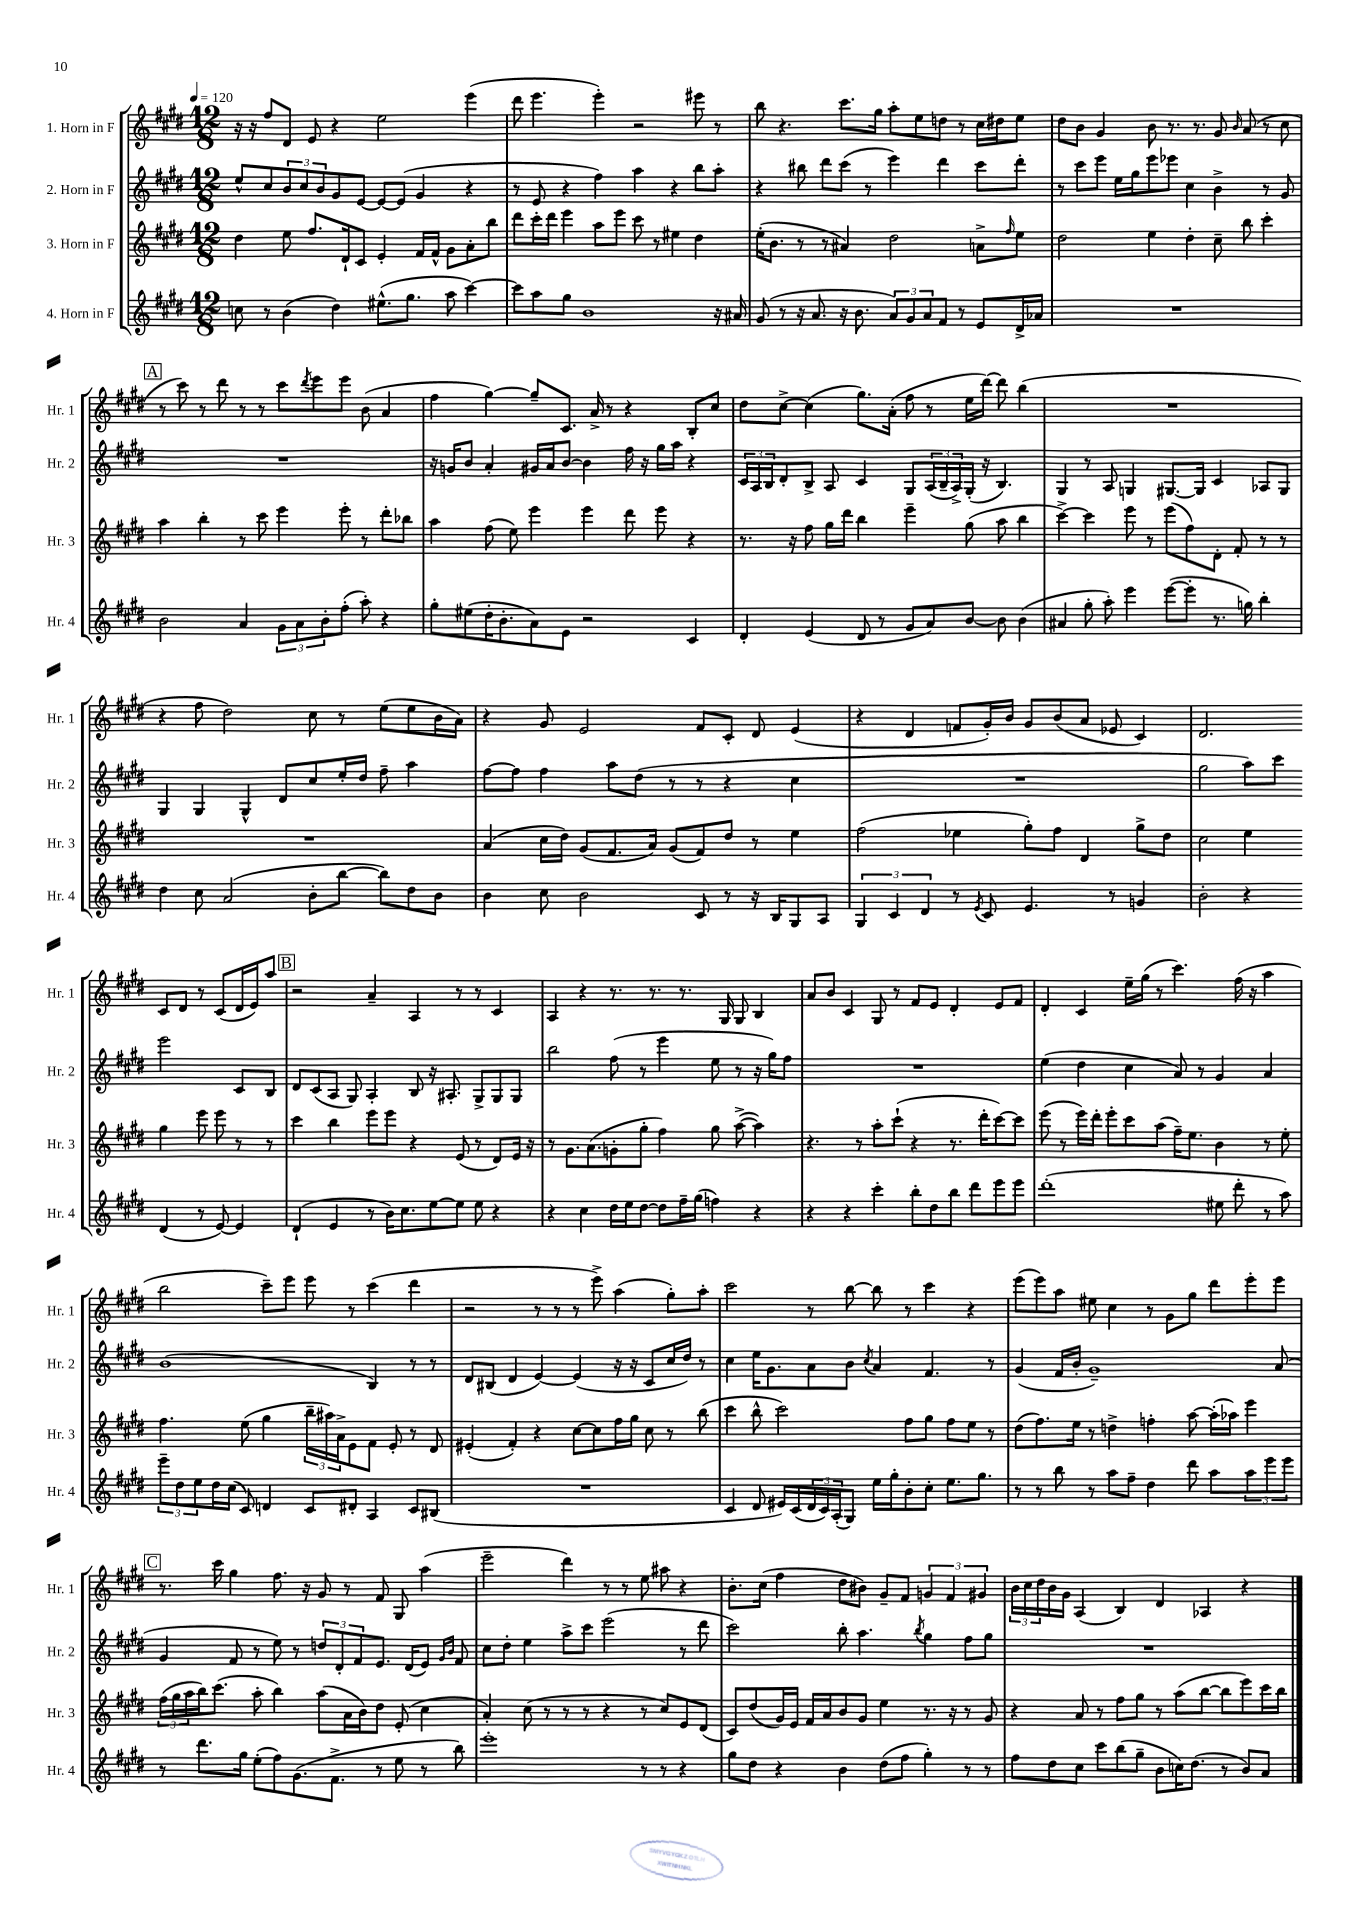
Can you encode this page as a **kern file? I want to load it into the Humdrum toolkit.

**kern	**kern	**kern	**kern
*part4	*part3	*part2	*part1
*staff4	*staff3	*staff2	*staff1
*I"4. Horn in F	*I"3. Horn in F	*I"2. Horn in F	*I"1. Horn in F
*I'Hr. 4	*I'Hr. 3	*I'Hr. 2	*I'Hr. 1
*clefG2	*clefG2	*clefG2	*clefG2
*k[f#c#g#d#]	*k[f#c#g#d#]	*k[f#c#g#d#]	*k[f#c#g#d#]
*M12/8	*M12/8	*M12/8	*M12/8
*MM120	*MM120	*MM120	*MM120
=1	=1	=1	=1
8ccn\	4dd#\	8ee^^/L	16r
.	.	.	16r
8r	.	8cc#/	8ff#/L
(4b\	8ee\	12b/	8d#/J
.	.	12cc#/	.
.	8.ff#/L	.	8e/
.	.	12b/	.
4dd#\)	.	8g#/	4r
.	16d#`/k	.	.
.	8c#/J	[8e/J	.
(8.ee#X^^\L	4e'/	8e/L_	2ee\
.	.	(8e/J]	.
8.gg#\J	.	.	.
.	16f#/LL	4g#/	.
.	16f#^^/JJ	.	.
8aa\	8g#\L	.	.
[4ccc#\)	8a'\	4r	(4eee\
.	8bb\J	.	.
=2	=2	=2	=2
8ccc#\L]	8ddd#\L	8r	8ddd#\
8aa\	16ccc#'\L	8e/	4.eee\
.	16ddd#\JJ	.	.
8gg#\J	4eee\	4r	.
1b	.	.	.
.	8aa\L	4ff#\)	4eee'\)
.	8eee\J	.	.
.	8ccc#\	4aa\	2r
.	8r	.	.
.	4ee#X\	4r	.
.	4dd#\	8bb\L	8eee#X\
16r	.	8aa'\J	8r
16a#X/	.	.	.
=3	=3	=3	=3
(8g#/	(16ee'\KL	4r	8bb\
.	8.b\J	.	.
8r	.	.	4.r
16r	8r	8bb#X\	.
8.a/	.	.	.
.	8r	8ddd#\L	.
16r	4a#X/)	(8ccc#\J	8.ccc#\L
8.b\	.	.	.
.	.	8r	.
.	.	.	16gg#\Jk
12a/L)	2dd#\	4eee\)	8aa'\L
12g#/	.	.	.
.	.	.	8ee\
12a/	.	.	.
8f#/J	.	4ddd#\	8ddn\J
8r	.	.	8r
8e/L	8an^\L	8ccc#\L	16cc#\LL
.	.	.	16dd#X\J
.	16qqff#/	.	.
16d#^/L	8ee\J	8ddd#'\J	8ee\J
16a-X/JJ	.	.	.
=4	=4	=4	=4
1.r	2dd#\	8r	8dd#\L
.	.	8ccc#\L	8b\J
.	.	8eee\J	4g#/
.	.	16ee\LL	.
.	.	16gg#\J	.
.	4ee\	8eee\	8b\
.	.	8eee-X\J	8.r
.	4dd#'\	4cc#\	.
.	.	.	8.r
.	8cc#~\	4b^\	8g#/
.	.	.	16qqb/
.	8bb\	.	(8a/
.	4ccc#'\	8r	8r
.	.	8g#/	8cc#\
!!LO:LB:g=z
!!LO:REH:place=s1:t=A
=5	=5	=5	=5
2b\	4aa\	1.r	8r
.	.	.	8ccc#\)
.	4bb'\	.	8r
.	.	.	8ddd#\
4a/	8r	.	8r
.	8ccc#\	.	8r
12g#\L	4eee\	.	8ccc#\L
12a\	.	.	.
.	.	.	8qddd#/
.	.	.	8eee\
12b'\	.	.	.
(8ff#'\J	8eee'\	.	8eee\J
8aa'\)	8r	.	(8b\
4r	8ddd#'\L	.	4a/
.	8bb-X\J	.	.
=6	=6	=6	=6
8gg#'\L	4aa\	16r	4ff#\
.	.	16gn/KL	.
(8ee#X\	.	8b/J	.
16dd#'\K	(8ff#\	4a'/	[4gg#\)
8.b'\	.	.	.
.	8ee\)	.	.
8a\)	4eee\	16g#X/LL	8gg#~/L]
.	.	16a/J	.
8e\J	.	[8b/J	8.c#/J
2r	4eee\	4b\]	.
.	.	.	16a^/
.	.	.	8r
.	8ddd#\	16ff#\	4r
.	.	16r	.
.	8eee\	16gg#\LL	.
.	.	16aa\JJ	.
4c#/	4r	4r	8B'/L
.	.	.	8cc#/J
=7	=7	=7	=7
4d#'/	8.r	24c#/LL	8dd#\L
.	.	24A/	.
.	.	24B/J	.
.	.	8d#'/	[8cc#^\J
.	16r	.	.
(4e/	8ff#\	8B^/J	(4cc#\]
.	16gg#\LL	8A/	.
.	16ddd#\JJ	.	.
8d#/	4bb\	4c#/	8.gg#\L)
8r	.	.	.
.	.	.	(16a'\Jk
8g#/L	4eee~\	8G#/L	8ff#\
8a/)	.	(24A/L	8r
.	.	24B~/	.
.	.	24A^/)	.
[8b/J	(8gg#\	(16G#'/JJ	16ee\LL
.	.	16r	[16ddd#\JJ)
8b\]	8aa\	4.B/)	8ddd#\]
(4b\	4bb\	.	(4bb\
=8	=8	=8	=8
4a#X/	[4ccc#^\)	4G#/	1.r
8gg#'\	4ccc#\]	8r	.
8aa'\)	.	8A/	.
4eee\	8eee\	4Gn/	.
.	8r	.	.
([8eee\L	(8eee\L	[8.G#X/L	.
8eee'\J]	8ff#\)	.	.
.	.	16G#/Jk]	.
8.r	8d#'\J	4c#/	.
.	8f#'/	.	.
16ggn\)	.	.	.
4bb'\	8r	8A-X/L	.
.	8r	8G#/J	.
!!LO:LB:g=z
=9	=9	=9	=9
4dd#\	1.r	4G#/	4r
8cc#\	.	4G#/	8ff#\
(2a/	.	.	2dd#\)
.	.	4G#^^/	.
.	.	8d#/L	.
8b'\L	.	8cc#/	8cc#\
[8bb\J	.	16ee'/L	8r
.	.	16dd#/JJ	.
8bb\L])	.	8ff#~\	(8ee\L
8dd#\	.	4aa\	8ee\
8b\J	.	.	16b\L
.	.	.	16a\JJ)
=10	=10	=10	=10
4b\	(4a/	[8ff#\L	4r
.	.	8ff#\J]	.
8cc#\	16cc#\LL	4ff#\	8g#/
.	16dd#\JJ)	.	.
2b\	(8g#/L	.	2e/
.	8.f#/	8aa\L	.
.	.	(8dd#\J	.
.	16a/Jk)	.	.
.	(8g#/L	8r	.
8c#/	8f#/)	8r	8f#/L
8r	8dd#/J	4r	8c#'/J
16r	8r	.	8d#/
16B/KL	.	.	.
8G#/	4ee\	4cc#\	(4e/
8A/J	.	.	.
=11	=11	=11	=11
6G#/	(2ff#\	1.r	4r
6c#/	.	.	.
.	.	.	4d#/
6d#/	.	.	.
8r	4ee-X\	.	8fn/L
8qe/	.	.	.
8c#/	.	.	16g#'/L)
.	.	.	16b/JJ
4.e/	8gg#'\L)	.	8g#/L
.	8ff#\J	.	(8b/
.	4d#/	.	8a/J
8r	.	.	8e-X/
4gn/	8gg#^\L	.	4c#/)
.	8dd#\J	.	.
=12	=12	=12	=12
2b'\	2cc#\	2gg#\	2.d#/
4r	4ee\	8aa\L)	.
.	.	8ccc#\J	.
(4d#/	4gg#\	2eee\	8c#/L
.	.	.	8d#/J
8r	8eee\	.	8r
[8e/)	8eee\	.	(8c#/L
4e/]	8r	8c#/L	16d#/L
.	.	.	16e/J)
.	8r	8B/J	8aa/J
!!LO:LB:g=z
!!LO:REH:place=s1:t=B
=13	=13	=13	=13
(4d#`/	4ccc#\	8d#/L	2r
.	.	(8c#/	.
4e/	4bb\	8A/J	.
.	.	8G#/)	.
8r	8eee\L	4A'/	4a~/
16b\KL)	8eee\J	.	.
8.cc#\	.	.	.
.	4r	8B/	4A/
[8ee\	.	16r	.
.	.	8.A#X'/	.
8ee\J]	(8e/	.	8r
8ee\	8r	8G#^/L	8r
4r	8d#/L)	8G#/	4c#/
.	16e/Jk	8G#/J	.
.	16r	.	.
=14	=14	=14	=14
4r	8r	2bb\	4A/
.	8.g#\L	.	.
4cc#\	.	.	4r
.	(8.a\	.	.
16dd#\LL	8gn'\	(8ff#\	8.r
16ee\J	.	.	.
[8dd#\J	8gg#'\J	8r	.
.	.	.	8.r
8dd#\L]	4ff#\)	4eee\	.
16ff#~\L	.	.	8.r
(16gg#\JJ	.	.	.
4ffn\)	8gg#\	8ee\	.
.	.	.	16G#/
.	([8aa^\	8r	8G#/
4r	4aa\])	16r	4B/
.	.	16gg#\KL)	.
.	.	8ff#\J	.
=15	=15	=15	=15
4r	4.r	1.r	8a/L
.	.	.	8b/J
4r	.	.	4c#/
.	8r	.	.
4ccc#'\	8aa'\L	.	8G#/
.	(8ccc#`\J	.	8r
8bb'\L	4r	.	8f#/L
8dd#\	.	.	8e/J
8bb\J	8.r	.	4d#'/
8ddd#\L	.	.	.
.	16ddd#'\KL	.	.
8eee\	[8ccc#\)	.	8e/L
8eee\J	8ccc#\J]	.	8f#/J
=16	=16	=16	=16
(1ddd#'	(8eee\	(4ee\	4d#'/
.	8r	.	.
.	16eee\LL)	4dd#\	4c#/
.	16ddd#'\JJ	.	.
.	8eee'\L	.	.
.	8ccc#\	4cc#\	16ee~\LL
.	.	.	(16gg#\JJ
.	(8aa\J	.	8r
.	16ff#~\KL)	8a/)	4.ccc#\)
.	8.ee\J	.	.
.	.	8r	.
8ee#X\	4b\	4g#/	.
8ddd#'\	.	.	(16ff#\
.	.	.	16r
8r	8r	4a/	4aa\
8aa\)	8ee'\	.	.
!!LO:LB:g=z
=17	=17	=17	=17
12eee~\L	4.ff#\	(1b	2bb\
12dd#\	.	.	.
12ee\	.	.	.
16dd#\L	.	.	.
(16cc#\JJ	.	.	.
8c#/)	(8ee\	.	.
4dn/	4gg#\	.	8ccc#~\L)
.	.	.	8eee\J
8c#/L	24bb~\LL	.	8eee\
.	24aa#X\)	.	.
.	24a^\J	.	.
8d#X'/J	8e\	.	8r
4A/	8f#\J	4B/)	(4ccc#\
.	8e'/	.	.
8c#/L	8r	8r	4ddd#\
(8B#X/J	8d#/	8r	.
=18	=18	=18	=18
1.r	(4e#X'/	8d#/L	2r
.	.	(8B#X/J	.
.	4f#'/)	4d#/	.
.	4r	[4e/)	8r
.	.	.	8r
.	[8cc#\L	(4e/]	8r
.	8cc#\]	.	8eee^\)
.	16ff#\L	16r	(4aa\
.	16gg#\JJ	16r	.
.	8cc#\	8c#/L	.
.	8r	16cc#/L	8gg#'\L)
.	.	16dd#/JJ)	.
.	(8bb\	8r	8aa'\J
=19	=19	=19	=19
4c#/	4ccc#\	4cc#\	2ccc#\
8d#/	8bb^^\	16ee\KL	.
.	.	8.g#\	.
16e#X/LL)	2ccc#\)	.	.
(16c#/	.	.	.
24d#/	.	8a\	8r
24c#/)	.	.	.
(24A'/J	.	.	.
8G#/J)	.	8b\J	[8bb\
.	.	8qcc#/	.
16ee\LL	.	4a/	8bb\]
16gg#'\J	.	.	.
8b'\	8ff#\L	.	8r
8cc#'\J	8gg#\J	4.f#/	4ccc#\
8.ee\L	8ff#\L	.	.
.	8ee\J	.	4r
8.gg#\J	.	.	.
.	8r	8r	.
=20	=20	=20	=20
8r	(8dd#\L	(4g#/	(8eee\L
8r	8.ff#\)	.	8eee\)
8bb\	.	16f#/LL	8aa\J
.	16ee\Jk	16b'/JJ	.
8r	8r	1g#~)	8ee#X\
8aa\L	4ddn^\	.	4cc#\
8ff#~\J	.	.	.
4dd#\	4ffn'\	.	8r
.	.	.	8g#\L
8ddd#\	[8aa\	.	8gg#\J
8aa\L	(16aa'\LL]	.	8ddd#\L
.	16aa-X\JJ)	.	.
12aa\	4eee\	.	8eee'\
12eee\	.	.	.
.	.	(8a/	8eee\J
12eee\J	.	.	.
!!LO:LB:g=z
!!LO:REH:place=s1:t=C
=21	=21	=21	=21
8r	(24ff#\LL	4g#/	8.r
.	24gg#\	.	.
.	24aa\	.	.
8.ddd#\L	16bb\J)	.	.
.	(8.ccc#\J	.	16ccc#\
.	.	8f#/	4gg#\
16gg#\Jk	.	.	.
(8ee'\L	8aa'\	8r	.
8ff#\)	4bb\)	8ee\)	8.ff#\
(8.g#\	.	8r	.
.	.	.	16r
.	(8aa\L	12ddn/L	8g#/
8.f#^\J	.	.	.
.	.	12d#'/	.
.	16a\L	.	8r
.	.	12f#/	.
.	16b\J)	.	.
8r	8dd#\J	8.e/J	8f#/
8ee\	(8e'/	.	8G#/
.	.	(16d#/KL	.
8r	4cc#\	8e/J)	(4aa\
.	.	16qqg#/LL	.
.	.	16qqb/JJ	.
8bb\)	.	8f#/	.
=22	=22	=22	=22
1eee'	4a'/)	8cc#\L	2eee~\
.	.	8dd#'\J	.
.	(8cc#\	4ee\	.
.	8r	.	.
.	8r	8aa^\L	4ddd#\)
.	8r	8ccc#\J	.
.	4r	(2eee\	8r
.	.	.	8r
8r	8r	.	8ee\
8r	8cc#/L)	.	8aa#X\
4r	8e/	8r	4r
.	(8d#/J	8ddd#\	.
=23	=23	=23	=23
8gg#\L	8c#/L)	2ccc#\)	8.b'\L
8dd#\J	(8dd#/	.	.
.	.	.	(16cc#\Jk
4r	16g#/L)	.	4ff#\
.	16e/JJ	.	.
.	16f#/LL	.	.
.	16a/J	.	.
4b\	8b/	8bb'\	8dd#\L
.	8g#/J	4.aa\	8b#X\J)
(8dd#\L	4ee\	.	8g#~/L
8ff#\J	.	.	8f#/J
.	.	8qbb/	.
4gg#'\)	8.r	4gg#\	6gn/
.	.	.	6f#/
.	16r	.	.
8r	8r	8ff#\L	.
.	.	.	6g#X/
8r	8g#/	8gg#\J	.
=24	=24	=24	=24
8ff#\L	4r	1.r	24b\LL
.	.	.	24cc#\
.	.	.	24dd#\
8dd#\	.	.	16b\
.	.	.	16g#\JJ
8cc#\J	8a/	.	(4A/
8ccc#\L	8r	.	.
(8bb\	8ff#\L	.	4B/)
8gg#~\J	8gg#\J	.	.
8b\L	8r	.	4d#/
16ccn\K)	(8aa\L	.	.
(8.dd#\J	.	.	.
.	[8bb\J	.	4A-X/
8r	8bb\L]	.	.
8b/L)	8eee\)	.	4r
8a/J	16ccc#\L	.	.
.	16bb\JJ	.	.
==	==	==	==
*-	*-	*-	*-
